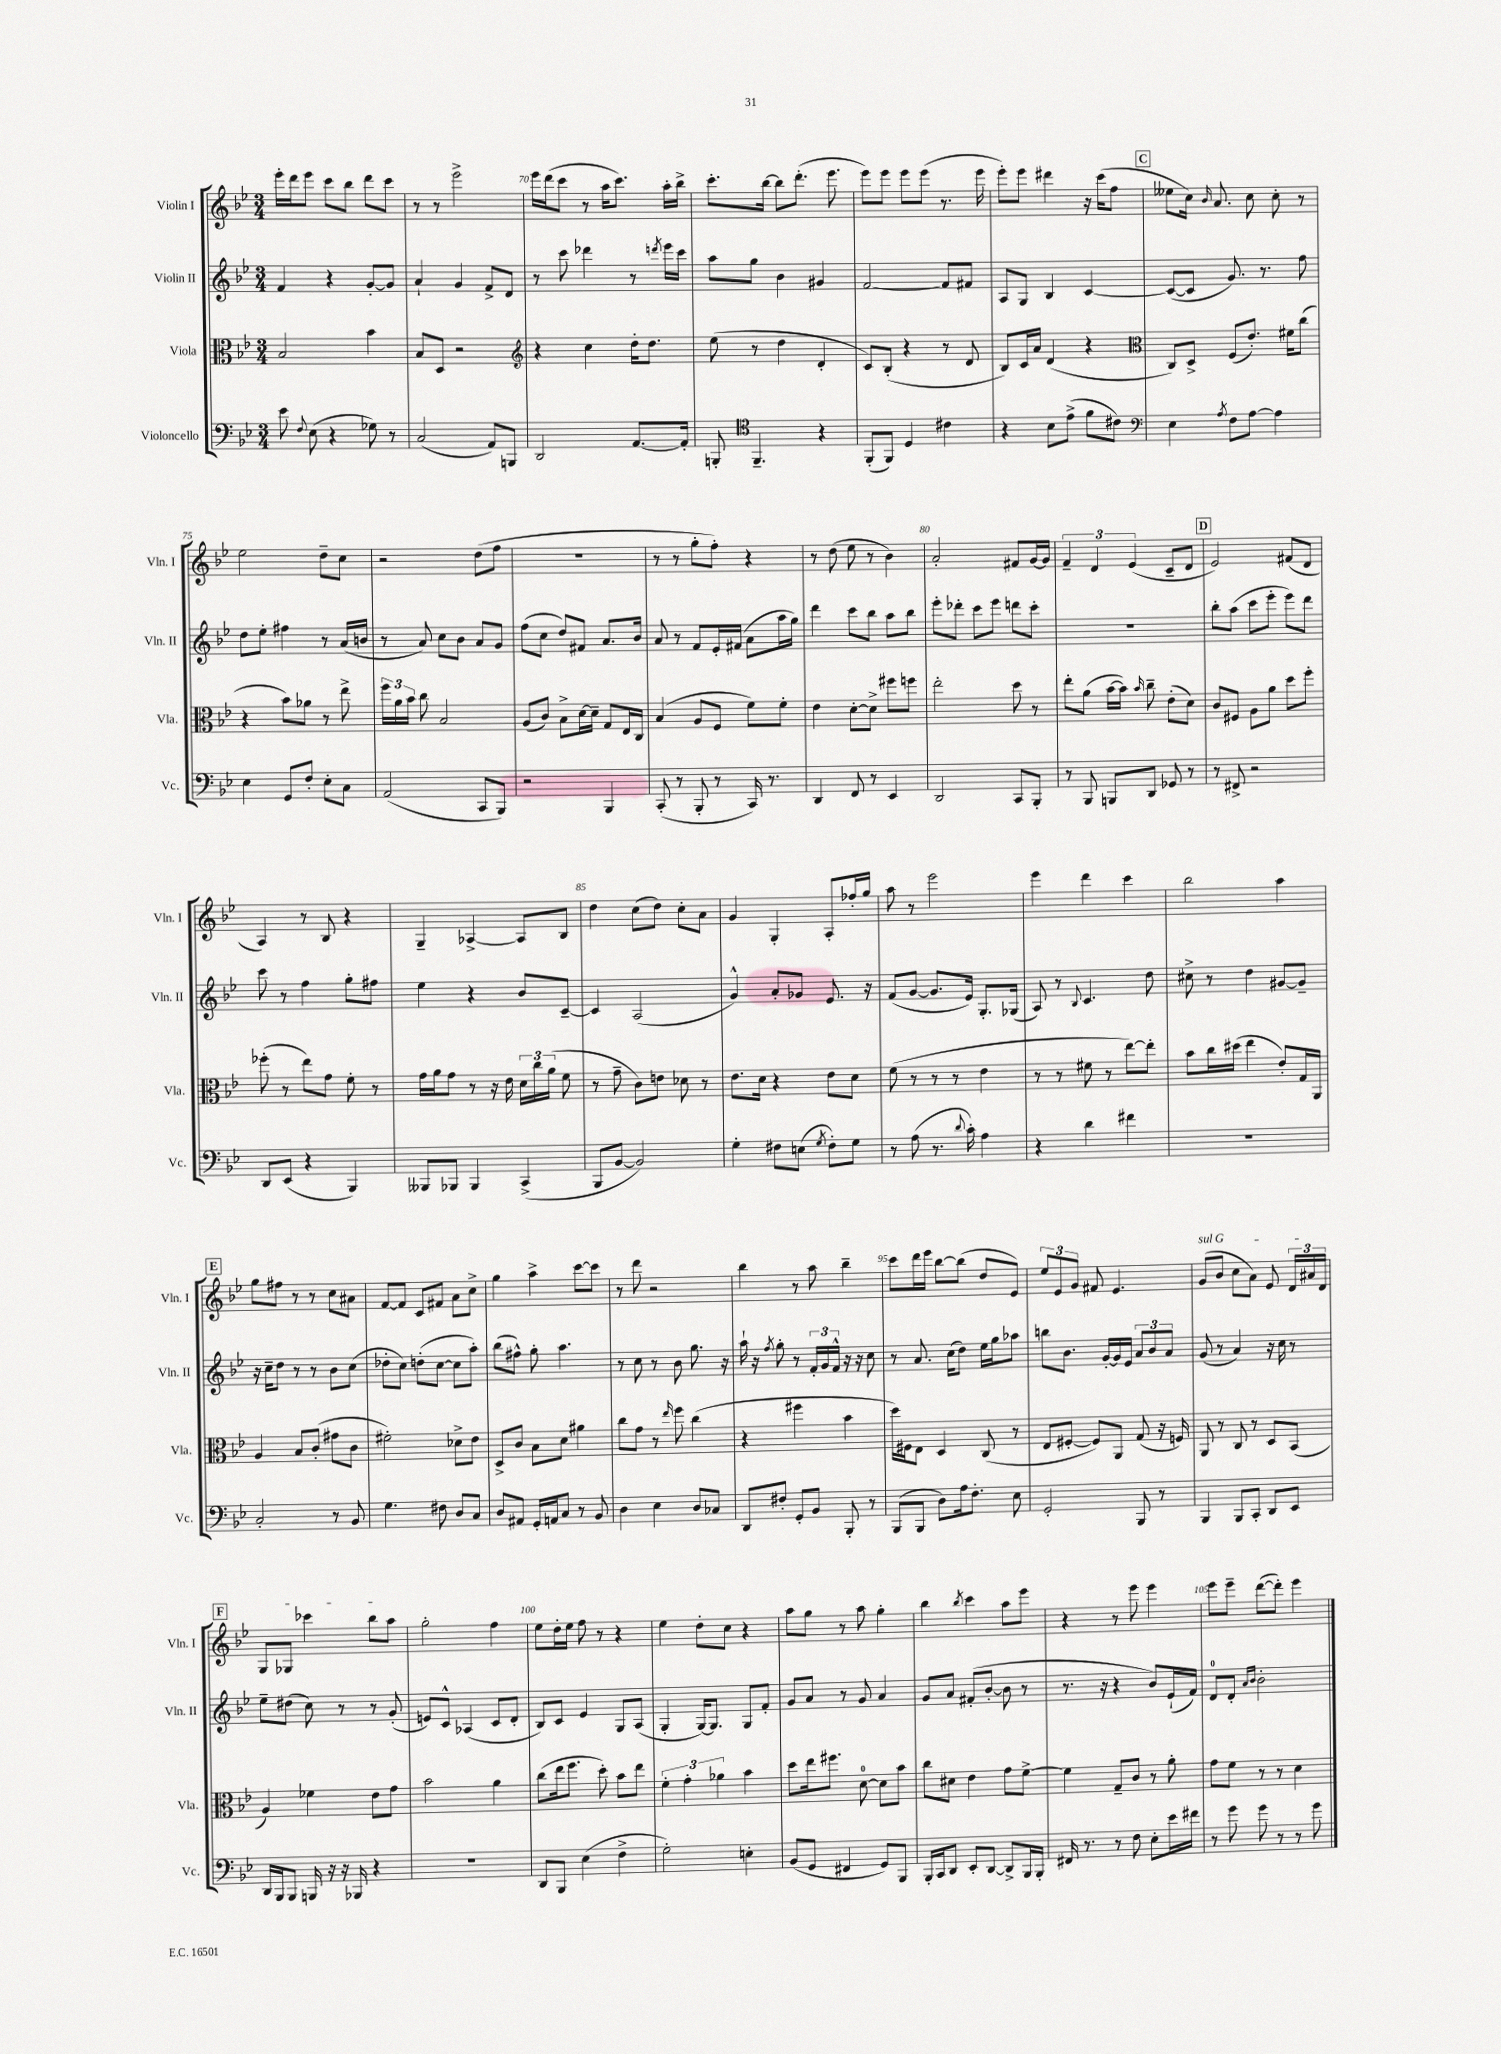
<<
\new StaffGroup <<
\new Staff = "s0" \with { instrumentName = "Violin I" shortInstrumentName = "Vln. I" } {
    \clef treble \key bes \major \numericTimeSignature \time 3/4
    \autoBeamOff ees'''16[-. d'''16 ees'''8] c'''8[ bes''8] d'''8[ c'''8] |
    r8 r8 ees'''2-> |
    ees'''16[ d'''16( c'''8] r8 a''16[ c'''8.]) a''16[-. bes''16]-> |
    c'''8.[-. bes''16]~ bes''8[ d'''8.]-.( ees'''8. |
    ees'''8[) ees'''8] ees'''8[ ees'''8]( r8. ees'''16 |
    ees'''8[-.) ees'''8] dis'''4 r16 c'''16[( f''8] |
    \mark \markup { \box "C" } eeses''8[ c''16]) \grace { bes'16 } a'8. c''8 c''8-. r8 |
    ees''2 d''8[-- c''8] |
    r2 d''8[( f''8] |
    R2. |
    r8 r8 g''8[-. f''8]-.) r4 |
    r8 d''8( ees''8 r8 bes'4) |
    a'2-. fis'8[ g'16~ g'16] |
    \tuplet 3/2 { f'4-- d'4 ees'4( } c'8[-- d'8] |
    \mark \markup { \box "D" } ees'2) fis'8[( d'8] |
    a4) r8 bes8 r4 |
    g4-- aes4~-> aes8[ bes8] |
    d''4 c''8[( d''8]) c''8[-. a'8] |
    g'4 g4-. a8[-. fes''16-. g''16] |
    a''8 r8 ees'''2 |
    ees'''4 d'''4 c'''4 |
    bes''2 a''4 |
    \mark \markup { \box "E" } g''8[ fis''8] r8 r8 c''8[ ais'8] |
    f'8[~ f'8] c'8[ fis'8] a'8[ c''8]-> |
    g''4 a''4-> c'''8[~ c'''8] |
    r8 d'''8 r2 |
    bes''4 r8 a''8 bes''4-- |
    c'''8[ d'''16 ees'''16] bes''8[~ bes''8]( d''8[ ees'8]) |
    \tuplet 3/2 { ees''8[ ees'8 g'8] } fis'8 ees'4. |
    \once \override TextSpanner.bound-details.left.text = \markup { \italic "sul G" } g'8[\startTextSpan( bes'8] c''8[ a'8]) ees'8 \tuplet 3/2 { d'16[ ais'16 d'16] } |
    \mark \markup { \box "F" } g8[ ges8] ces'''4 bes''8[ a''8]\stopTextSpan |
    g''2-. f''4 |
    ees''8[ d''16-. ees''16] f''8 r8 r4 |
    ees''4 d''8[-. c''8] r4 |
    a''8[ g''8] r8 a''8 g''4-. |
    bes''4 \acciaccatura { bes''8 } c'''4 a''8[ ees'''8] |
    r4 r8 ees'''8 ees'''4 |
    ees'''8[ ees'''8]-- d'''8[~( d'''8]-.) ees'''4 \bar "|." |
}
\new Staff = "s1" \with { instrumentName = "Violin II" shortInstrumentName = "Vln. II" } {
    \clef treble \key bes \major \numericTimeSignature \time 3/4
    \autoBeamOff f'4 r4 g'8[~-. g'8] |
    a'4-! g'4 f'8[-> d'8] |
    r8 c'''8 des'''4 r8 \acciaccatura { d'''8 } ees'''16[ c'''16] |
    a''8[ g''8] bes'4 gis'4 |
    f'2~ f'8[ fis'8] |
    a8[ g8] bes4 c'4~ |
    \mark \markup { \box "C" } c'8[~( c'8] g'8.) r8. f''8 |
    d''8[ ees''8]-. fis''4 r8 a'16[( b'16] |
    r8 a'8) c''8[ bes'8] a'8[ g'8] |
    f''8[( c''8] d''8[) fis'8] a'8.[ bes'16] |
    a'8 r8 f'8[ ees'16-. fis'16]( a'8[ a''16 g''16]) |
    d'''4 c'''8[ bes''8] a''8[ bes''8] |
    ees'''8[-. des'''8]-. c'''8[ ees'''8] d'''8[ c'''8]-. |
    R2. |
    \mark \markup { \box "D" } bes''8[-. a''8]( c'''8[ ees'''8]-. ees'''8[) d'''8] |
    c'''8 r8 f''4 g''8[-. fis''8] |
    ees''4 r4 bes'8[ c'8]~-- |
    c'4 a2( |
    g'4-^) a'8[-. ges'8] ees'8. r16 |
    f'8[( g'8]~ g'8.[ ees'16]) g8.[-. ges16]( |
    a8) r8 \appoggiatura { bes8 } c'4. d''8 |
    cis''8-> r8 d''4 gis'8[~ gis'8]-- |
    \mark \markup { \box "E" } r16 c''16[-- d''8] r8 r8 bes'8[ c''8]( |
    des''8[-. c''8]) d''8[-.( c''8]~ c''8[ a''8]-.) |
    bes''8[( fis''8]-^) g''8-. a''4. |
    r8 c''8 r8 bes'8 g''8. r16 |
    a''16-! r16 \acciaccatura { f''8 } g''8-. r8 \tuplet 3/2 { f'16[-. g'16 f'16]-^ } r16 r16 c''8 |
    r8 a'8. c''16[( d''8]) ees''16[ g''16 aes''8] |
    b''8[ bes'8.] g'16[~-. g'16 ees'16] \tuplet 3/2 { a'8[ bes'8 a'8] } |
    g'8( r8 a'4) r16 c''16 r8 |
    \mark \markup { \box "F" } ees''8[-- dis''8]( c''8) r8 r8 g'8-.( |
    e'8[) c'8]-^ aes4( c'8[ d'8]-. |
    bes8[) c'8] ees'4 g8[ a8]( |
    g4-. g16[~) g8.] g8[ f'8]-. |
    g'8[ a'8] r8 g'8 a'4 |
    g'8[ a'8] fis'8[-.( bes'8]~-. bes'8 r8 |
    r8. r16 r4 bes'8[) ees'16-!( f'16]) |
    d'8[-0 d'8]-. \grace { a'16[ bes'16] } bes'2-. \bar "|." |
}
\new Staff = "s2" \with { instrumentName = "Viola" shortInstrumentName = "Vla." } {
    \clef alto \key bes \major \numericTimeSignature \time 3/4
    \autoBeamOff bes2 bes'4 |
    bes8[ d8] r2 |
    \clef treble r4 c''4 d''16[-. d''8.] |
    ees''8( r8 d''4 d'4-. |
    c'8[) bes8]-.( r4 r8 d'8 |
    bes8[) c'16 a'16] d'4( r4 |
    \mark \markup { \box "C" } \clef alto c8[) d8]-> f8[( ees'8.]-.) fis'16[ c''8]( |
    r4 bes'8[) aes'8] r8 ees''8-> |
    \tuplet 3/2 { f''16[ a'16 bes'16] } c''8 bes2 |
    a8[( c'8]) bes8[-> d'16~ d'16]-- g8[ ees16 c16] |
    bes4( a8[ f8] f'8[) f'8]-. |
    ees'4 d'8[~-. d'8]-> fis''8[ f''8] |
    ees''2-. d''8 r8 |
    ees''8[-. a'8]( bes'16[~ bes'16]) \grace { bes'16 } c''8-- ees'8[-.( d'8]) |
    \mark \markup { \box "D" } c'8[ fis8] a8[ a'8] d''8[ f''8]-. |
    fes''8-.( r8 ees''8[) g'8] f'8-. r8 |
    g'16[ a'16 g'8] r8 r16 ees'16 \tuplet 3/2 { d'16[ c''16 a'16]( } f'8 |
    r8 g'8-- c'8[) e'8] des'8 r8 |
    ees'8.[ d'16] r4 ees'8[ d'8] |
    f'8( r8 r8 r8 ees'4 |
    r8 r8 fis'8 r8 ees''8[~) ees''8]-. |
    bes'8[ c''16 dis''16]( ees''4 ees'8[-.) g16 a,16] |
    \mark \markup { \box "E" } a4 bes8[ c'8]-.( gis'8[ c'8] |
    fis'2-.) des'8[-> ees'8] |
    d8[-> c'8] bes8[ d'8] ais'4 |
    c''8[ g'8] r8 \grace { ees''16 } f''8 c''4( |
    r4 fis''4 bes'4 |
    d''16[) fis16 ees8] d4 c8( r8 |
    ees8[ fis8]~-. fis8[) a,8] g8( r16 f16) |
    a,8 r8 c8 r8 d8[ bes,8]( |
    \mark \markup { \box "F" } a4) fes'4 ees'8[ g'8] |
    bes'2 a'4 |
    c''8[( ees''16 f''8.] d''8-.) bes'8[ ees''8] |
    \tuplet 3/2 { f'4-. g'4-. aes'4 } bes'4 |
    d''8[ ees''16 fis''8.] d'8-0~ d'8[ bes'8] |
    c''8[ dis'8] ees'4 g'8[ f'8]~-> |
    f'4 g8[-- c'8] r8 a'8-. |
    g'8[ f'8] r8 r8 d'4 \bar "|." |
}
\new Staff = "s3" \with { instrumentName = "Violoncello" shortInstrumentName = "Vc." } {
    \clef bass \key bes \major \numericTimeSignature \time 3/4
    \autoBeamOff ees'8 \appoggiatura { f8 } ees8( r4 ges8) r8 |
    c2( a,8[) b,,8] |
    d,2 a,8.[~ a,16]-. |
    b,,8-. \clef tenor f,4.-- r4 |
    f,8[-.( f,8]) d4 cis'4 |
    r4 bes8[ ees'8]->( f'8[ cis'8]) |
    \mark \markup { \box "C" } \clef bass ees4 \acciaccatura { a8 } f8[ a8]~ a4 |
    ees4 g,8[ f8]-. ees8[-. c8] |
    a,2( c,8[ bes,,8]) |
    r2 bes,,4 |
    c,8-.( r8 bes,,8-. r8 c,16) r8. |
    d,4 f,8 r8 ees,4 |
    d,2 c,8[ bes,,8]-. |
    r8 bes,,8 b,,8[ d,8] ges,8 r8 |
    \mark \markup { \box "D" } r8 fis,8-> r2 |
    d,8[ ees,8]( r4 bes,,4) |
    beses,,8[ bes,,8] bes,,4 c,4->( |
    bes,,8[ bes,8]~ bes,2) |
    g4-. fis8[ e8]( \acciaccatura { g8 } fis8[-.) g8] |
    r8 a8( r8. \appoggiatura { d'8 } c'16-.) a4 |
    r4 d'4 fis'4 |
    R2. |
    \mark \markup { \box "E" } c2-. r8 bes,8 |
    g4. fis8 d8[ c8] |
    d8[ ais,8] g,16[-. a,16 c8] r8 bes,8 |
    d4 ees4 d8[ ces8] |
    d,8[ fis8]-. g,8[-. bes,8] bes,,8-. r8 |
    bes,,8[( bes,,8] d8[) a16 f8.]-. ees8 |
    g,2-. bes,,8 r8 |
    bes,,4 bes,,8[ c,8]-. d,8[ ees,8] |
    \mark \markup { \box "F" } d,16[ bes,,16 bes,,8] b,,16 r16 r16 bes,,16 r4 |
    R2. |
    d,8[ bes,,8] ees4( f4-> |
    g2-.) e4-. |
    bes,8[( g,8] fis,4 g,8[) bes,,8] |
    bes,,16[-. c,16 d,8] ees,8[-. d,8]~ d,8[-> bes,,16 bes,,16]-. |
    fis,16 r8. r8 f8 ees8[-. ees'16 fis'16] |
    r8 g'8 g'8 r8 r8 g'8 \bar "|." |
}
>>
>>
\layout { \context { \Score currentBarNumber = #68 \override BarNumber.break-visibility = ##(#f #t #t) barNumberVisibility = #(every-nth-bar-number-visible 5) } }
